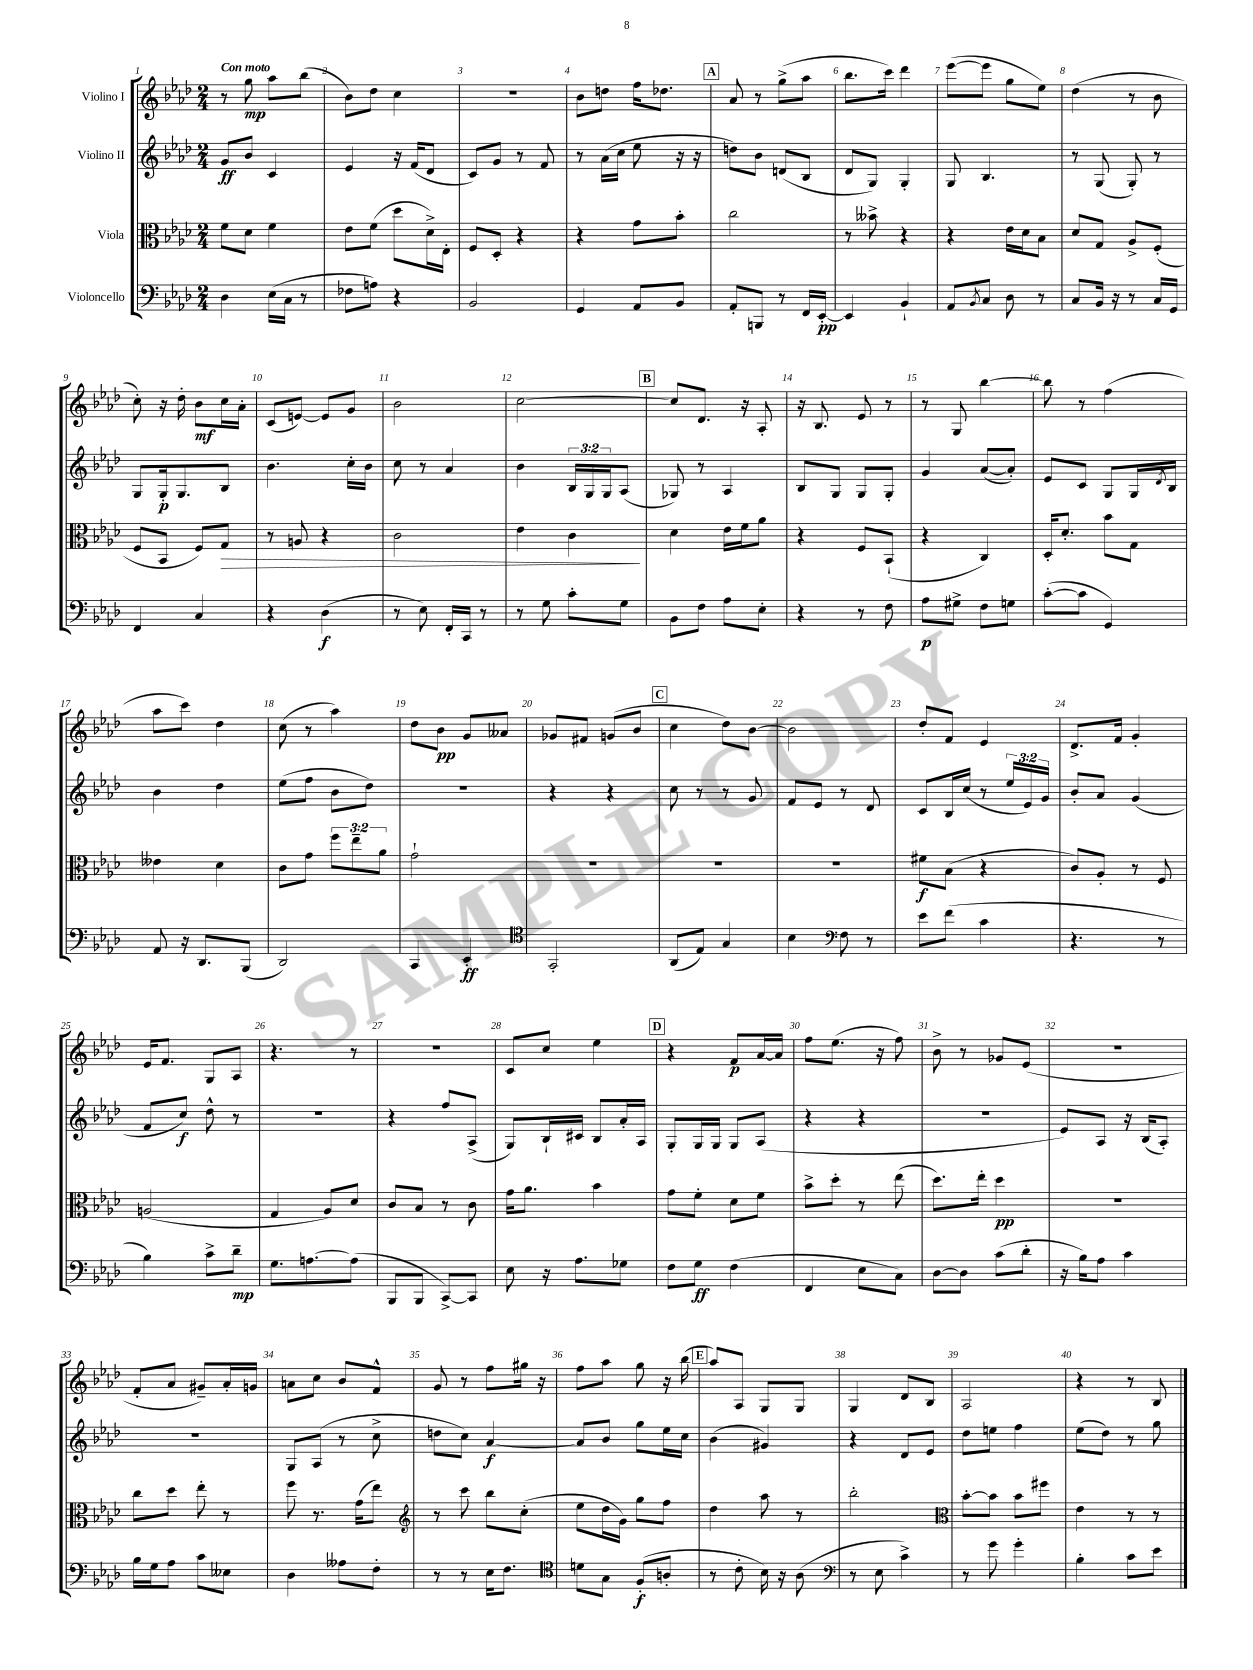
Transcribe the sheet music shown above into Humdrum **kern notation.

**kern	**dynam	**kern	**dynam	**kern	**dynam	**kern	**dynam
*part4	*part4	*part3	*part3	*part2	*part2	*part1	*part1
*staff4	*staff4	*staff3	*staff3	*staff2	*staff2	*staff1	*staff1
*I"Violoncello	*	*I"Viola	*	*I"Violino II	*	*I"Violino I	*
*clefF4	*	*clefC3	*	*clefG2	*	*clefG2	*
*k[b-e-a-d-]	*	*k[b-e-a-d-]	*	*k[b-e-a-d-]	*	*k[b-e-a-d-]	*
*M2/4	*	*M2/4	*	*M2/4	*	*M2/4	*
=1	=1	=1	=1	=1	=1	=1	=1
!	!	!	!	!	!	!LO:TX:a:B:t=Con moto	!
4D-\	.	8f\L	.	8g/L	ff	8r	.
.	.	8d-\J	.	8b-/J	.	8gg\	mp
(16E-\LL	.	4f\	.	4c/	.	8aa-\L	.
16C\JJ	.	.	.	.	.	.	.
8r	.	.	.	.	.	(8bb-\J	.
=2	=2	=2	=2	=2	=2	=2	=2
8F-X\L	.	8e-\L	.	4e-/	.	8b-\L)	.
8An\J)	.	(8f\J	.	.	.	8dd-\J	.
4r	.	8dd-\L	.	16r	.	4cc\	.
.	.	.	.	(16f/KL	.	.	.
.	.	16d-^\L)	.	8d-/J	.	.	.
.	.	16E-'\JJ	.	.	.	.	.
=3	=3	=3	=3	=3	=3	=3	=3
2BB-/	.	8F/L	.	8c/L)	.	2r	.
.	.	8D-'/J	.	8g/J	.	.	.
.	.	4r	.	8r	.	.	.
.	.	.	.	8f/	.	.	.
=4	=4	=4	=4	=4	=4	=4	=4
4GG/	.	4r	.	8r	.	8b-\L	.
.	.	.	.	(16a-\LL	.	8ddn\J	.
.	.	.	.	16cc\JJ	.	.	.
8AA-/L	.	8g\L	.	8ee-\	.	16ff\KL	.
.	.	.	.	.	.	8.dd-X\J	.
8BB-/J	.	8b-'\J	.	16r	.	.	.
.	.	.	.	16r	.	.	.
!!LO:REH:place=s1:t=A
=5	=5	=5	=5	=5	=5	=5	=5
8AA-'/L	.	2cc\	.	8ddn\L)	.	8a-/	.
8BBBn/J	.	.	.	8b-\J	.	8r	.
8r	.	.	.	(8dn/L	.	(8gg^\L	.
16FF/LL	.	.	.	8B-/J	.	8aa-\J	.
[16EE-'/JJ	pp	.	.	.	.	.	.
=6	=6	=6	=6	=6	=6	=6	=6
4EE-/]	.	8r	.	8d-/L	.	8.bb-\L	.
.	.	8b--X^\	.	8G/J)	.	.	.
.	.	.	.	.	.	16ccc\Jk)	.
4BB-`/	.	4r	.	4G'/	.	4ddd-\	.
=7	=7	=7	=7	=7	=7	=7	=7
8AA-/L	.	4r	.	8G/	.	([8eee-\L	.
8qBB-/	.	.	.	.	.	.	.
8C/J	.	.	.	4.B-/	.	8eee-\J]	.
8D-\	.	16e-\LL	.	.	.	8gg\L	.
.	.	16d-\J	.	.	.	.	.
8r	.	8B-\J	.	.	.	8ee-\J)	.
=8	=8	=8	=8	=8	=8	=8	=8
8C/L	.	8d-/L	.	8r	.	(4dd-\	.
16BB-/Jk	.	8G/J	.	(8G/	.	.	.
16r	.	.	.	.	.	.	.
8r	.	8A-^/L	.	8G'/)	.	8r	.
16C/LL	.	(8F'/J	.	8r	.	8b-\	.
16GG/JJ	.	.	.	.	.	.	.
!!LO:LB:g=z
=9	=9	=9	=9	=9	=9	=9	=9
4FF/	.	8F/L	.	8G/L	.	8cc'\)	.
.	.	8BB-/J	.	16G'/k	p	16r	.
.	.	.	.	8.G/	.	16dd-'\	.
4C/	.	8F/L)	.	.	.	8b-\L	mf
!	!	!	!LO:HP:b	!	!	!	!
.	.	8G/J	>	8B-/J	.	16cc\L	.
.	.	.	.	.	.	16a-'\JJ	.
=10	=10	=10	=10	=10	=10	=10	=10
4r	.	8r	.	4.b-\	.	(8c/L	.
.	.	8An/	.	.	.	[8en/J)	.
(4D-\	f	4r	.	.	.	8e/L]	.
.	.	.	.	16cc'\LL	.	8g/J	.
.	.	.	.	16b-\JJ	.	.	.
=11	=11	=11	=11	=11	=11	=11	=11
8r	.	2c\	.	8cc\	.	2b-\	.
8E-\)	.	.	.	8r	.	.	.
16FF'/LL	.	.	.	4a-/	.	.	.
16CC/JJ	.	.	.	.	.	.	.
8r	.	.	.	.	.	.	.
=12	=12	=12	=12	=12	=12	=12	=12
8r	.	4e-\	.	4b-\	.	[2cc\	.
8G\	.	.	.	.	.	.	.
8c'\L	.	4c\	.	24B-/LL	.	.	.
.	.	.	.	24G/	.	.	.
.	.	.	.	24G/J	.	.	.
8G\J	.	.	.	(8A-/J	.	.	.
.	.	.	]	.	.	.	.
!!LO:REH:place=s1:t=B
=13	=13	=13	=13	=13	=13	=13	=13
8BB-\L	.	4d-\	.	8G-X/)	.	8cc/L]	.
8F\J	.	.	.	8r	.	8.d-/J	.
8A-\L	.	16e-\LL	.	4A-/	.	.	.
.	.	16f\J	.	.	.	16r	.
8E-'\J	.	8a-\J	.	.	.	8A-'/	.
=14	=14	=14	=14	=14	=14	=14	=14
4r	.	4r	.	8B-/L	.	16r	.
.	.	.	.	.	.	8.B-/	.
.	.	.	.	8G/J	.	.	.
8r	.	8F/L	.	8G/L	.	8e-/	.
8F\	.	(8BB-`/J	.	8G'/J	.	8r	.
=15	=15	=15	=15	=15	=15	=15	=15
8A-\L	p	4r	.	4g/	.	8r	.
8G#X^\J	.	.	.	.	.	8G/	.
8F\L	.	4C/)	.	([8a-/L	.	[4bb-\	.
8Gn\J	.	.	.	8a-'/J])	.	.	.
=16	=16	=16	=16	=16	=16	=16	=16
([8c'\L	.	16D-'/KL	.	8e-/L	.	8bb-\]	.
.	.	8.d-'/J	.	.	.	.	.
8c\J]	.	.	.	8c/J	.	8r	.
4GG/)	.	8b-\L	.	8G/L	.	(4ff\	.
.	.	8G\J	.	16G/L	.	.	.
.	.	.	.	8qd-/	.	.	.
.	.	.	.	16B-/JJ	.	.	.
!!LO:LB:g=z
=17	=17	=17	=17	=17	=17	=17	=17
8AA-/	.	4e--X\	.	4b-\	.	8aa-\L	.
16r	.	.	.	.	.	8ccc\J)	.
8.DD-/L	.	.	.	.	.	.	.
.	.	4d-\	.	4dd-\	.	4dd-\	.
(8BBB-/J	.	.	.	.	.	.	.
=18	=18	=18	=18	=18	=18	=18	=18
2DD-/)	.	8c\L	.	(8ee-\L	.	(8cc\	.
.	.	8g\J	.	8ff\J	.	8r	.
.	.	12ff\L	.	8b-\L	.	4aa-\)	.
.	.	12ee-~\	.	.	.	.	.
.	.	.	.	8dd-\J)	.	.	.
.	.	12a-\J	.	.	.	.	.
=19	=19	=19	=19	=19	=19	=19	=19
4CC/	.	2g`\	.	2r	.	8dd-\L	.
.	.	.	.	.	.	8b-\J	pp
4EE-'/	ff	.	.	.	.	8g/L	.
.	.	.	.	.	.	8a--X/J	.
=20	=20	=20	=20	=20	=20	=20	=20
*clefC4	*	*	*	*	*	*	*
2GG'/	.	2r	.	4r	.	8g-X/L	.
.	.	.	.	.	.	8f#X/J	.
.	.	.	.	4r	.	(8gn/L	.
.	.	.	.	.	.	8b-/J	.
!!LO:REH:place=s1:t=C
=21	=21	=21	=21	=21	=21	=21	=21
(8AA-/L	.	2r	.	8cc\	.	4cc\	.
8E-/J)	.	.	.	8r	.	.	.
4G/	.	.	.	8r	.	8dd-\L)	.
.	.	.	.	8g/	.	[8b-\J	.
=22	=22	=22	=22	=22	=22	=22	=22
4B-\	.	2r	.	8f/L	.	2b-\]	.
.	.	.	.	8e-/J	.	.	.
*clefF4	*	*	*	*	*	*	*
8F\	.	.	.	8r	.	.	.
8r	.	.	.	8d-/	.	.	.
=23	=23	=23	=23	=23	=23	=23	=23
8e-\L	.	8f#X\L	f	8c/L	.	8dd-'/L	.
(8f\J	.	(8B-\J	.	16B-/L	.	8f/J	.
.	.	.	.	(16cc/JJ	.	.	.
4c\	.	4r	.	8r	.	4e-/	.
.	.	.	.	24ee-/LL	.	.	.
.	.	.	.	24e-/)	.	.	.
.	.	.	.	24g/JJ	.	.	.
=24	=24	=24	=24	=24	=24	=24	=24
4.r	.	8c/L)	.	8b-'/L	.	8.d-^/L	.
.	.	8A-'/J	.	8a-/J	.	.	.
.	.	.	.	.	.	16f/Jk	.
.	.	8r	.	(4g/	.	4g'/	.
8r	.	8F/	.	.	.	.	.
!!LO:LB:g=z
=25	=25	=25	=25	=25	=25	=25	=25
4B-\)	.	(2An/	.	8f/L	.	16e-/KL	.
.	.	.	.	.	.	8.f/J	.
.	.	.	.	8cc/J)	f	.	.
8c^\L	.	.	.	8dd-^^\	.	8G/L	.
8d-~\J	mp	.	.	8r	.	8A-/J	.
=26	=26	=26	=26	=26	=26	=26	=26
8.G\L	.	4G/	.	2r	.	4.r	.
[8.An\	.	.	.	.	.	.	.
.	.	8A-/L)	.	.	.	.	.
(8A\J]	.	8d-/J	.	.	.	8r	.
=27	=27	=27	=27	=27	=27	=27	=27
8BBB-/L	.	8c/L	.	4r	.	2r	.
8BBB-/J	.	8B-/J	.	.	.	.	.
[8CC^/L)	.	8r	.	8ff/L	.	.	.
8CC/J]	.	8c\	.	(8A-^/J	.	.	.
=28	=28	=28	=28	=28	=28	=28	=28
8E-\	.	16g\KL	.	8G/L)	.	8c/L	.
.	.	8.a-\J	.	.	.	.	.
16r	.	.	.	16B-`/L	.	8cc/J	.
8.A-\L	.	.	.	16c#X/JJ	.	.	.
.	.	4b-\	.	8B-/L	.	4ee-\	.
8G-X\J	.	.	.	16a-'/L	.	.	.
.	.	.	.	16A-/JJ	.	.	.
!!LO:REH:place=s1:t=D
=29	=29	=29	=29	=29	=29	=29	=29
8F\L	.	8g\L	.	8G'/L	.	4r	.
8G\J	ff	8f'\J	.	16G/L	.	.	.
.	.	.	.	16G/JJ	.	.	.
(4F\	.	8d-\L	.	8G/L	.	8f/L	p
.	.	8f\J	.	(8A-/J	.	[16a-/L	.
.	.	.	.	.	.	16a-/JJ]	.
=30	=30	=30	=30	=30	=30	=30	=30
4FF/	.	8b-^\L	.	4r	.	8ff\L	.
.	.	8dd-'\J	.	.	.	(8.ee-\J	.
8E-\L	.	8r	.	4r	.	.	.
.	.	.	.	.	.	16r	.
8C\J)	.	(8ee-\	.	.	.	8ff\)	.
=31	=31	=31	=31	=31	=31	=31	=31
[8D-\L	.	8.dd-\L)	.	2r	.	8b-^\	.
8D-\J]	.	.	.	.	.	8r	.
.	.	16ee-'\Jk	.	.	.	.	.
(8c\L	.	4dd-\	pp	.	.	8g-X/L	.
8d-'\J	.	.	.	.	.	(8e-/J	.
=32	=32	=32	=32	=32	=32	=32	=32
16r	.	2r	.	8e-/L)	.	2r	.
16B-\KL)	.	.	.	.	.	.	.
8A-\J	.	.	.	8A-/J	.	.	.
4c\	.	.	.	16r	.	.	.
.	.	.	.	(16B-/KL	.	.	.
.	.	.	.	8A-'/J)	.	.	.
!!LO:LB:g=z
=33	=33	=33	=33	=33	=33	=33	=33
16B-\LL	.	8cc\L	.	2r	.	8f'/L	.
16G\J	.	.	.	.	.	.	.
8A-\J	.	8dd-\J	.	.	.	8a-/J	.
8c\L	.	8ee-'\	.	.	.	8g#X~/L)	.
8E--X\J	.	8r	.	.	.	16a-'/L	.
.	.	.	.	.	.	16gn/JJ	.
=34	=34	=34	=34	=34	=34	=34	=34
4D-\	.	8ff\	.	8G/L	.	8an\L	.
.	.	8.r	.	(8A-/J	.	8cc\J	.
8A--X\L	.	.	.	8r	.	8b-/L	.
.	.	(16g\KL	.	.	.	.	.
8F'\J	.	8ee-\J)	.	8cc^\	.	8f^^/J	.
=35	=35	=35	=35	=35	=35	=35	=35
*	*	*clefG2	*	*	*	*	*
8r	.	8r	.	8ddn\L	.	8g/	.
8r	.	8ccc\	.	8cc\J)	.	8r	.
16E-\KL	.	8bb-\L	.	[4a-/	f	8ff\L	.
8.F\J	.	.	.	.	.	.	.
.	.	(8cc'\J	.	.	.	16gg#X\Jk	.
.	.	.	.	.	.	16r	.
=36	=36	=36	=36	=36	=36	=36	=36
*clefC4	*	*	*	*	*	*	*
8dn\L	.	8ee-\L	.	8a-/L]	.	8ff\L	.
8G\J	.	16dd-\L	.	8b-/J	.	8aa-\J	.
.	.	16g\JJ)	.	.	.	.	.
(8F'/L	f	8gg\L	.	8gg\L	.	8gg\	.
8An'/J	.	8ff\J	.	16ee-\L	.	16r	.
.	.	.	.	16cc\JJ	.	(16bb-\	.
!!LO:REH:place=s1:t=E
=37	=37	=37	=37	=37	=37	=37	=37
8r	.	4dd-\	.	(4b-\	.	8aa-/L)	.
8c'\	.	.	.	.	.	8A-/J	.
16B-\)	.	8aa-\	.	4g#X/)	.	8G/L	.
16r	.	.	.	.	.	.	.
(8A-\	.	8r	.	.	.	8G/J	.
=38	=38	=38	=38	=38	=38	=38	=38
*clefF4	*	*	*	*	*	*	*
8r	.	2bb-'\	.	4r	.	4G/	.
8E-\	.	.	.	.	.	.	.
4c^\)	.	.	.	8d-/L	.	8d-/L	.
.	.	.	.	8e-/J	.	8B-/J	.
=39	=39	=39	=39	=39	=39	=39	=39
*	*	*clefC3	*	*	*	*	*
8r	.	[8b-'\L	.	8dd-\L	.	2A-/	.
8g\	.	8b-\J]	.	8een\J	.	.	.
4g'\	.	8b-\L	.	4ff\	.	.	.
.	.	8ff#X\J	.	.	.	.	.
=40	=40	=40	=40	=40	=40	=40	=40
4B-'\	.	4e-\	.	(8ee-\L	.	4r	.
.	.	.	.	8dd-\J)	.	.	.
8c\L	.	8r	.	8r	.	8r	.
8e-\J	.	8r	.	8gg\	.	8B-/	.
==	==	==	==	==	==	==	==
*-	*-	*-	*-	*-	*-	*-	*-
